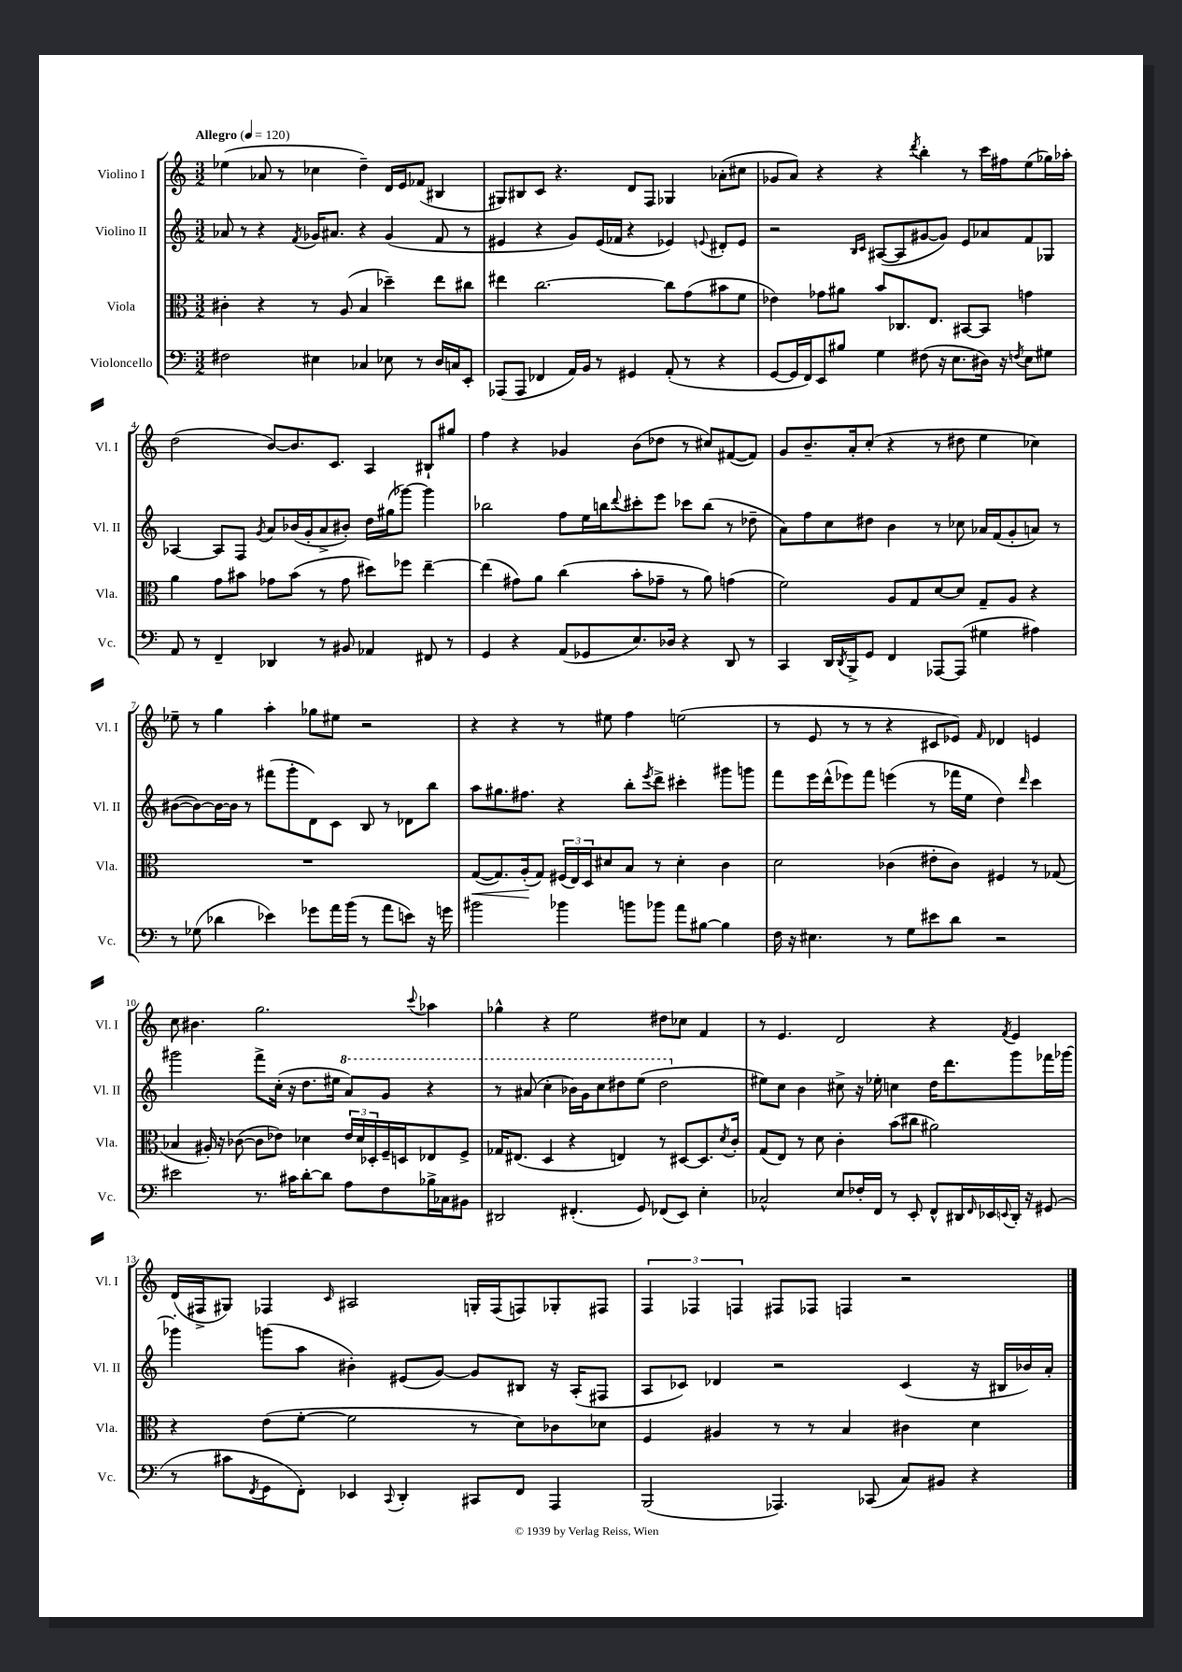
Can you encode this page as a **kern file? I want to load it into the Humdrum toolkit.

**kern	**kern	**dynam	**kern	**kern
*part4	*part3	*part3	*part2	*part1
*staff4	*staff3	*staff3	*staff2	*staff1
*I"Violoncello	*I"Viola	*	*I"Violino II	*I"Violino I
*I'Vc.	*I'Vla.	*	*I'Vl. II	*I'Vl. I
*clefF4	*clefC3	*	*clefG2	*clefG2
*k[]	*k[]	*	*k[]	*k[]
*M3/2	*M3/2	*	*M3/2	*M3/2
*MM120	*MM120	*	*MM120	*MM120
=1	=1	=1	=1	=1
!	!	!	!	!LO:TX:a:B:t=Allegro
2F#X\	4c#X'\	.	8a-X/	(4ee-X\
.	.	.	8r	.
.	4r	.	4r	8a-X/
.	.	.	.	8r
.	.	.	8qf/	.
4E#X\	8r	.	16g-X/KL	4cc-X\
.	.	.	8.a#X/J	.
.	(8A/	.	.	.
4C-X/	4B/	.	4r	4dd~\)
8E-X\	4dd-X~\)	.	(4g-/	16d/LL
.	.	.	.	16e/J
8r	.	.	.	(8f-X/J
16D/LL	8ee\L	.	8f/	4B#X/
16Cn/J	.	.	.	.
8EE'/J	8cc#X\J	.	8r	.
=2	=2	=2	=2	=2
(8AAA-X/L	4ee#X\	.	4e#X/	8G#X/L)
8AAA-/J	.	.	.	8B#X/
4FF-X/	[2.cc\	.	4r	8c/J
.	.	.	.	4.r
16AA/LL)	.	.	8g/L)	.
16BB/JJ	.	.	.	.
8r	.	.	(16e#/L	.
.	.	.	16f-X/JJ	.
4GG#X/	.	.	4r	8d/L
.	.	.	.	8F/J
(8AA'/	8cc\L]	.	4e-X/)	4G-X/
8r	(8g\	.	.	.
.	.	.	8qqen/	.
4r	8b#X\	.	8d#X'/L	(8a-X'\L
.	8f\J	.	8e/J	8cc#X\J
=3	=3	=3	=3	=3
[8GG/L	4e-X\)	.	2r	8g-X/L
16GG/L]	.	.	.	8a/J)
16FF/J)	.	.	.	.
8EE/	8g-X\L	.	.	4r
8B#X/J	8a#X\J	.	.	.
.	.	.	16qqB/LL	.
.	.	.	16qqc/JJ	.
4G\	8b/L	.	([8A#X/L	4r
.	8.C-X/	.	8A#/]	.
.	.	.	.	8qddd/
(8F#X\	.	.	[8g#X/	4bb'\
.	8.E/J	.	.	.
16r	.	.	8g#/J])	.
8.E\L	.	.	.	.
.	[8BB#X/L	.	8e/L	8r
16D#X\Jk)	8BB#/J]	.	8a-X/	16ccc\LL
16r	.	.	.	16ff#X\J
8qFn/	.	.	.	.
8E\L	4gn\	.	8f/	(8ee\
8G#X\J	.	.	8G-X/J	16gg-X\L)
.	.	.	.	16aa-X'\JJ
!!LO:LB:g=z
=4	=4	=4	=4	=4
8AA/	4a\	.	[4A-X/	(2dd\
8r	.	.	.	.
4FF~/	8g\L	.	8A-/L]	.
.	8b#X\J	.	8F/J	.
.	.	.	8qg/	.
4DD-X/	8g-X\L	.	8a/L	[8b/L)
.	(8b#\J	.	(16b-X/L	8.b/]
.	.	.	16g'/J	.
8r	8r	.	8a^/	.
.	.	.	.	8.c/J
8BB#X/	8g-\	.	8b#X'/J)	.
4AA-X/	8dd#X\L)	.	16dd\LL	4A/
.	.	.	(16gg#X\J	.
.	8ff-X\J	.	[8ggg-X\J)	.
8FF#X/	[4ee~\	.	4ggg-\]	8B#X`/L
8r	.	.	.	8gg#X/J
=5	=5	=5	=5	=5
4GG/	(4ee\]	.	2bb-X\	4ff\
4r	8g#X\L)	.	.	4r
.	8a\J	.	.	.
(8AA/L	(4cc\	.	8ff\L	4g-X/
8GG-X/	.	.	16ee\L	.
.	.	.	16bbn\J	.
.	.	.	8qqddd/	.
8.E/)	8b'\L	.	8ccc#X'\	(8b\L
.	8g-X~\J	.	8eee\J	8dd-X\J
16D-X/Jk	.	.	.	.
4r	8r	.	8ccc-X\L	8r
.	8a\)	.	(8bb\J	8cc#X/L)
8DD/	(4gn\	.	8r	([8f#X/
8r	.	.	8dd-X~\	8f#/J])
=6	=6	=6	=6	=6
4CC/	2f\)	.	8a\L)	8g/L
.	.	.	8ff\	8.b~/
16DD/LL	.	.	8cc\	.
8qDD/	.	.	.	.
16BBB^/J	.	.	.	16a'/k
8GG/J	.	.	8dd#X\J	(8cc'/J
4FF/	8A/L	.	4b\	4r
.	8G/	.	.	.
[8AAA-X/L	[8d/	.	8r	8r
(8AAA-/J]	8d/J]	.	8cc-X\	8dd#X\
4G#X\	8G~/L	.	16a-X/LL	4ee\
.	.	.	(16f/J	.
.	8A/J	.	8g'/	.
4A#X\)	4r	.	8an/J)	4cc-X\)
.	.	.	8r	.
!!LO:LB:g=z
=7	=7	=7	=7	=7
8r	1.r	.	([8b#X\L	8ee-X~\
(8G-X\	.	.	8b#\_)	8r
4d-X\	.	.	16b#\L_	4gg\
.	.	.	16b#\JJ]	.
.	.	.	8r	.
4e-X\)	.	.	(8fff#X\L	4aa'\
.	.	.	8ggg'\	.
8g-X\L	.	.	8d\)	8gg-X\L
16a\L	.	.	8c\J	8ee#X\J
(16b\JJ	.	.	.	.
8r	.	.	8B/	2r
8a\L	.	.	8r	.
8en\J)	.	.	8d-X\L	.
16r	.	.	8bb\J	.
16gn\	.	.	.	.
=8	=8	=8	=8	=8
!	!	!LO:HP:b	!	!
2b#X\	([8G/L	<	8aa\L	4r
.	8.G/])	.	8.gg#X\	.
.	.	.	.	4r
.	(16A'/k	.	8.ff#X\J	.
.	8G/J)	[	.	.
4b-X\	(24F#X/LL	.	4r	8r
.	24E/)	.	.	.
.	24D/J	.	.	.
.	8d#X/	.	.	8ee#X\
8bn\L	8B/J	.	8bb'\L	4ff\
.	.	.	8qeee/	.
8b-X\J	8r	.	8ddd^\J	.
8a\L	4d#'\	.	4ccc#X'\	(2een\
[8B#X\J	.	.	.	.
4B#\]	4c\	.	8ggg#X\L	.
.	.	.	8gggn\J	.
=9	=9	=9	=9	=9
16F\	2d\	.	8fff\L	8r
16r	.	.	.	.
4.E#X\	.	.	16eee\L	8e/
.	.	.	(16ddd^^\J	.
.	.	.	8eee-X\)	8r
.	.	.	8fff\J	8r
8r	(4c-X\	.	(4eeen\	4r
8G\L	.	.	.	.
8e#X\	8e#X'\L	.	8r	8c#X/L
8d\J	8c-\J)	.	16fff-X\LL	8e-X/J)
.	.	.	16ee\JJ	.
.	.	.	.	16qqf/
2r	4F#X/	.	4dd\)	4d-X/
.	.	.	16qqddd/	.
.	8r	.	4ccc\	4en/
.	(8G-X/	.	.	.
!!LO:LB:g=z
=10	=10	=10	=10	=10
2e#X\	4B-X/	.	2ggg#X\	8cc\
.	.	.	.	4.b#X\
.	16A#X'/)	.	.	.
.	16r	.	.	.
.	([8c-X\	.	.	.
8.r	8c-\L]	.	8fff^\L	2.gg\
.	8e-X\J)	.	(16cc'\Jk	.
16c#X\KL	.	.	16r	.
[8d'\	4d-X\	.	8.dd\L	.
8d\J]	.	.	.	.
.	.	.	16ee#X\Jk	.
*	*	*	*8va	*
8A\L	24e-/LL	.	8aa/L)	.
.	24d-/	.	.	.
.	24D-X'/	.	.	.
8F\	16F~/	.	8gg/J	.
.	16Dn/J	.	.	.
.	.	.	.	8qqccc/
16B-X^\L	8E-X/	.	4r	4aa-X\
16C-X\J	.	.	.	.
8BB#X\J	8F^/J	.	.	.
=11	=11	=11	=11	=11
2DD#X/	16G-X/KL	.	8r	4gg-X^^\
.	(8.E#X/J	.	.	.
.	.	.	(8aa#X/	.
.	4D/	.	4ccc'\	4r
(4.FF#X'/	4r	.	16bb-X\LL)	2ee\
.	.	.	16gg\J	.
.	.	.	8ccc\	.
.	4En/)	.	8ddd#X\	.
8GG/)	.	.	(8eee\J	.
(8FF-X/L	8r	.	2ddd#\	8dd#X\L
8EE/J)	[8D#X/L	.	.	8cc-X\J
4E'\	8.D#/]	.	.	4f/
.	8qd/	.	.	.
.	16c'/Jk	.	.	.
=12	=12	=12	=12	=12
*	*	*	*X8va	*
2C-X^^/	(8G/L	.	8ee#X\L)	8r
.	8E/J)	.	8cc\J	4.e/
.	8r	.	4b\	.
.	8d\	.	.	.
8E/L	4c'\	.	8cc#X^\	2d/
16F-X'/L	.	.	16r	.
16FF/JJ	.	.	16ee-X'\	.
8r	(8b\L	.	4ccn\	.
8EE'/	8cc#X\J	.	.	.
8FF^^/L	2a#X\)	.	16dd\KL	4r
.	.	.	8.ddd\	.
16DD#X/L	.	.	.	.
16qqFF/	.	.	.	.
16EE-X/	.	.	.	.
8qqEEn/	.	.	.	8qf/
16DD#'/JJ	.	.	8ggg\	4e/
16r	.	.	.	.
(8GG#X/	.	.	16fff-X\L	.
.	.	.	[16ggg-X\JJ	.
!!LO:LB:g=z
=13	=13	=13	=13	=13
8r	4r	.	4ggg-X'\]	(16d/LL
.	.	.	.	16F#X^/J
8c#X\L	.	.	.	8G#X/J)
8qFF/	.	.	.	.
8GG\	(8e\L	.	(8gggn\L	4F-X/
8FF'\J)	[8f'\J	.	8aa\J	.
.	.	.	.	16qqc/
4EE-X/	2f\]	.	4b#X'\)	2A#X/
8qqCC/	.	.	.	.
4DD'/	.	.	(8e#X/L	.
.	.	.	[8g/J)	.
8CC#X/L	8r	.	8g/L]	16Gn'/LL
.	.	.	.	(16F-/J
8FF/J	8d\L)	.	8B#X/J	8Fn/)
4AAA/	8c-X\	.	16r	8G-X'/
.	.	.	(16A'/KL	.
.	8d-X\J	.	8F#X/J	8F#X/J
=14	=14	=14	=14	=14
(2BBB/	4F/	.	8A/L	6F/
.	.	.	8c-X/J)	.
.	.	.	.	6F-X/
.	4A#X/	.	4d-X/	.
.	.	.	.	6Fn/
4.AAA-X/)	8r	.	2r	8F#X/L
.	8r	.	.	8F-X/J
.	4B/	.	.	4Fn/
(8CC-X/	.	.	.	.
8C/L)	4c#X\	.	(4c-/	2r
8BB#X/J	.	.	.	.
4r	4d\	.	16r	.
.	.	.	16B#X/LL	.
.	.	.	16b-X/)	.
.	.	.	16a'/JJ	.
==	==	==	==	==
*-	*-	*-	*-	*-
